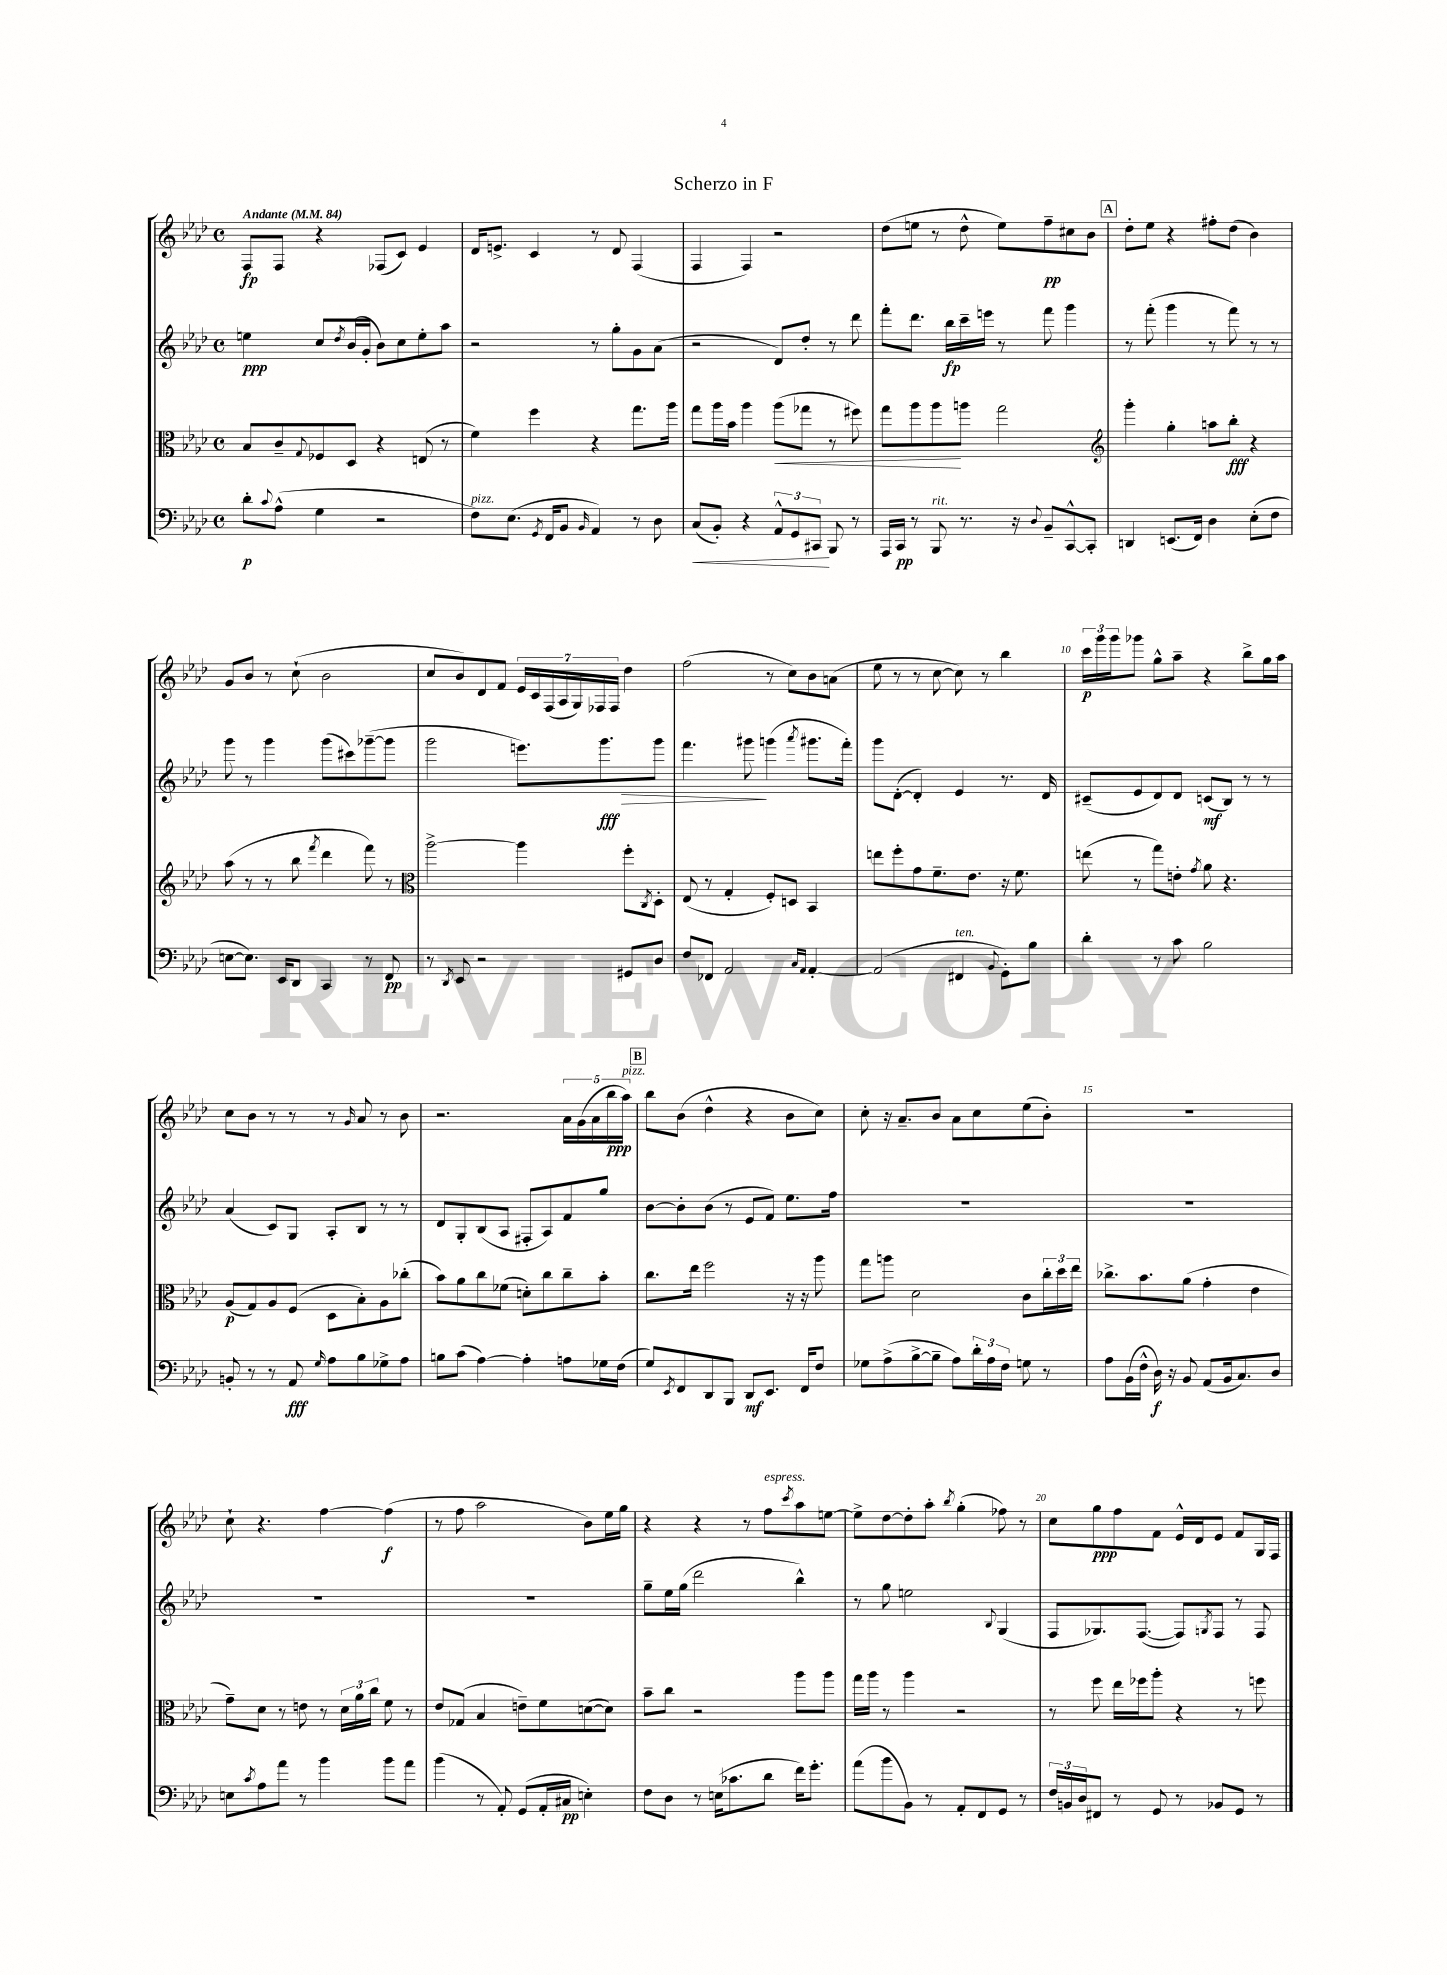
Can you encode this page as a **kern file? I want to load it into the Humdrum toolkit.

**kern	**kern	**kern	**kern
*staff4	*staff3	*staff2	*staff1
*clefF4	*clefC3	*clefG2	*clefG2
*k[b-e-a-d-]	*k[b-e-a-d-]	*k[b-e-a-d-]	*k[b-e-a-d-]
*M4/4	*M4/4	*M4/4	*M4/4
*met(c)	*met(c)	*met(c)	*met(c)
*MM84	*MM84	*MM84	*MM84
8d-'\L	8B-/L	4ee\	8F/L
8qqc/	.	.	.
(8A-^^\J	8c~/	.	8F/J
.	8qqG/	.	.
4G\	8F-/	8cc/L	4r
.	.	8qdd-/	.
.	8D-/J	(16b-/L	.
.	.	16g'/JJ	.
2r	4r	8b-\L)	(8F-/L
.	.	8cc\	8c/J)
.	(8E/	8ee'\	4e-/
.	8r	8aa-\J	.
=	=	=	=
8F\L)	4f\)	2r	16d-/LK
.	.	.	8.e^/J
(8.E-\J	.	.	.
.	4ff\	.	4c/
8qGG/	.	.	.
16FF/LK	.	.	.
8BB-/J	.	.	.
16qqBB-/	.	.	.
4AA-/)	4r	8r	8r
.	.	8gg'\L	8d-/
8r	8.gg\L	8g\	(4F/
8D-\	.	(8a-\J	.
.	16aa-\Jk	.	.
=	=	=	=
(8C/L	8gg\L	2r	4F/
8BB-'/J)	16aa-\L	.	.
.	16b-\JJ	.	.
4r	4aa-\	.	4F/)
12AA-^^/L	(8aa-\L	8d-/L)	2r
12GG/	.	.	.
.	8gg-\J	8dd-'/J	.
12CC#/J	.	.	.
8BBB-/	8r	8r	.
8r	8ff#\)	8ddd-\	.
=	=	=	=
16AAA-/LL	8gg\L	8fff'\L	(8dd-\L
16CC/JJ	.	.	.
8r	8aa-\	8.ddd-\J	8ee\J
8BBB-/	8aa-\	.	8r
.	.	16bb-\LL	.
8.r	8aa\J	16ccc~\	8dd-^^\
.	.	16eee\JJ	.
.	2gg\	8r	8ee\L)
16r	.	.	.
8qqD-/	.	.	.
8BB-~/L	.	8fff\	8ff~\
[8CC^^/	.	4ggg\	8cc#\
8CC'/]J	.	.	8b-\J
=	=	=	=
*	*clefG2	*	*
4DD/	4ggg'\	8r	8dd-'\L
.	.	(8fff'\	8ee-\J
(8.EE/L	4gg'\	4ggg\	4r
16FF/Jk)	.	.	.
4D-\	8aa\L	8r	8ff#'\L
.	8bb-'\J	8fff\)	(8dd-\J
(8E-'\L	4r	8r	4b-\)
8F\J	.	8r	.
=	=	=	=
[8E\L	(8aa-\	8ggg\	8g/L
8.E\]J)	8r	8r	8b-/J
.	8r	4ggg\	8r
16EE-/LK	.	.	.
8DD-/J	8bb-\	.	(8cc`\
.	8qfff/	.	.
4CC/	4ddd-\	(8ggg\L	2b-\
.	.	8ccc#\)	.
8r	8fff\)	([8ggg-~\	.
8FF/	8r	8ggg-\]J	.
=	=	=	=
*	*clefC3	*	*
8r	[2aa-^\	2ggg\	8cc/L
8qDD-/	.	.	.
8EE-/	.	.	8b-/)
2r	.	.	8d-/
.	.	.	8f/J
.	4aa-\]	8.eee\L)	28e-/LL
.	.	.	28c/
.	.	.	(28F/
.	.	.	28A-/
.	.	.	28G/)
.	.	.	28F-/
.	.	8.ggg\	.
.	.	.	28F-/JJ
8GG#/L	8ff'\L	.	4dd-\
.	8qC/	.	.
8D-/J	8D-'\J	8ggg\J	.
=	=	=	=
8F/L	(8E-/	4.fff\	(2ff\
8FF-/J	8r	.	.
2AA-/	4G'/	.	.
.	.	8ggg#\	.
.	8F'/L)	(4ggg\	8r
.	8D/J	.	8cc\L)
16qqC/LL	.	.	.
16qqAA-/JJ	.	8qaaa-/	.
[4AA-'/	4BB-/	8.ggg#\L	8b-\
.	.	.	(8a\J
.	.	16fff'\Jk)	.
=	=	=	=
(2AA-/]	8ee\L	8ggg\L	8ee-\
.	8ff'\	([8d-'\J	8r
.	8g\	4d-'/])	8r
.	8.f~\	.	[8cc\
4FF#/	.	4e-/	8cc\])
.	8.e-\J	.	.
.	.	.	8r
8qqBB-/	.	.	.
8GG'\L)	16r	8.r	4bb-\
.	8.f\	.	.
8B-\J	.	.	.
.	.	16d-/	.
=	=	=	=
4d-'\	(8ee\	(8c#~/L	24ccc\LL
.	.	.	24ggg\
.	.	.	24ggg\J
.	8r	8e-/	8ggg-\J
8r	8gg\L)	8d-/)	8gg^^\L
8c\	8e'\J	8d-/J	8aa-~\J
.	8qg/	.	.
2B-\	8a-\	(8c/L	4r
.	4.r	8B-/J)	.
.	.	8r	8bb-^\L
.	.	8r	16gg\L
.	.	.	16aa-\JJ
=	=	=	=
8BB'/	(8A-/L	(4a-/	8cc\L
8r	8G/)	.	8b-\J
8r	8A-/	8c/L)	8r
8AA-/	(8F/J	8G/J	8r
16qqG/	.	.	.
8A-\L	8D-\L	8A-'/L	8r
.	.	.	16qqg/
8B-\	8B-'\)	8B-/J	8a-/
8G-^\	8A-\	8r	8r
8A-\J	(8cc-'\J	8r	8b-\
=	=	=	=
8B\L	8b-\L)	8d-/L	2.r
(8c\J	8a-\	8G'/	.
[4A-\)	8cc\	(8B-/	.
.	(8f-\J	8A-/J	.
4A-'\]	8d'\L)	8F#'/L	.
.	8cc\	8A-/)	.
8A\L	8cc~\	8f/	20a-\LL
.	.	.	(20g\
.	.	.	20a-\
16G-\L	8b-'\J	8gg/J	.
.	.	.	20bb-\
(16F\JJ	.	.	.
.	.	.	20aa-\JJ)
=	=	=	=
8G/L)	8.cc\L	[8b-\L	8bb-\L
8qEE-/	.	.	.
8FF/	.	8b-'\]	(8b-\J
.	16ee-\Jk	.	.
8DD-/	2ff\	(8b-\J	4dd-^^\
8BBB-/J	.	8r	.
8DD-/L	.	8e-/L	4r
8.EE-/J	.	8f/J)	.
.	16r	8.ee-\L	8b-\L
16FF/LK	16r	.	.
8F/J	8aa-\	.	8cc\J)
.	.	16ff\Jk	.
=	=	=	=
8G-\L	8gg\L	1r	8cc'\
(8A-^\	8aa\J	.	16r
.	.	.	8.a-~/L
[8B-^\	2d-\	.	.
8B-~\]J	.	.	8b-/J
8A-\L)	.	.	8a-\L
24d-'\L	.	.	8cc\
24A-\	.	.	.
24F\JJ	.	.	.
8G\	8c\L	.	(8ee-\
8r	24cc'\L	.	8b-'\J)
.	24dd-\	.	.
.	24ee-\JJ	.	.
=	=	=	=
8A-\L	8.cc-^\L	1r	1r
(16BB-\L	.	.	.
16F^^\JJ	8.b-\	.	.
16D-\)	.	.	.
16r	.	.	.
8BB-/	(8a-\J	.	.
(8AA-/L	4g'\	.	.
16BB-/k	.	.	.
8.C/)	.	.	.
.	4e-\	.	.
8D-/J	.	.	.
=	=	=	=
8E\L	8g~\L)	1r	8cc`\
8qc/	.	.	.
8A-\	8d-\J	.	4.r
8a-\J	8r	.	.
8r	8e\	.	.
4b-\	8r	.	[4ff\
.	24d-\LL	.	.
.	24a-\	.	.
.	24cc\JJ	.	.
8b-\L	8f\	.	(4ff\]
8a-\J	8r	.	.
=	=	=	=
(4b-\	8e-/L	1r	8r
.	(8G-/J	.	8ff\
8r	4B-/	.	2aa-\
8AA-'/)	.	.	.
(8GG/L	8e~\L)	.	.
16AA-'/L	8f\	.	.
16C#/JJ	.	.	.
4E'\)	([8d\	.	8b-\L)
.	8d\]J)	.	16ee-\L
.	.	.	16gg\JJ
=	=	=	=
8F\L	8b-~\L	8gg~\L	4r
8D-\J	8cc\J	16ee-\L	.
.	.	(16gg\JJ	.
8r	2r	2ddd-\	4r
(16E\LK	.	.	.
8.c-\	.	.	.
.	.	.	8r
8d-\J	.	.	8ff\L
.	.	.	8qccc/
16f\LK)	8aa-\L	4bb-^^\)	8aa-\
8.g'\J	.	.	.
.	8aa-\J	.	[8ee\J
=	=	=	=
(8a-\L	16gg\LL	8r	8ee^\]L
.	16aa-\JJ	.	.
8b-\	8r	8gg\	[8dd-\
8BB-\J)	4aa-\	2ee\	8dd-'\]
8r	.	.	8aa-'\J
.	.	.	8qbb-/
8AA-'/L	2r	.	(4gg'\
8FF/	.	.	.
.	.	8qqB-/	.
8GG/J	.	(4G/	8ff-\)
8r	.	.	8r
=	=	=	=
24F/LL	8r	8F/L	8cc\L
24BB/	.	.	.
24D-/J	.	.	.
8FF#/J	8ff\	8.G-/)	8gg\
8r	16ee-\LL	.	8ff\
.	16ff-\J	([8.F/J	.
8GG/	8aa-'\J	.	8f\J
8r	4r	8F/]L)	16e-^^/LL
.	.	.	16d-/J
.	.	8qG/	.
8BB-/L	.	8F/J	8e-/J
8GG/J	8r	8r	8f/L
8r	8ff\	8F/	16G/L
.	.	.	16F/JJ
==	==	==	==
*-	*-	*-	*-
